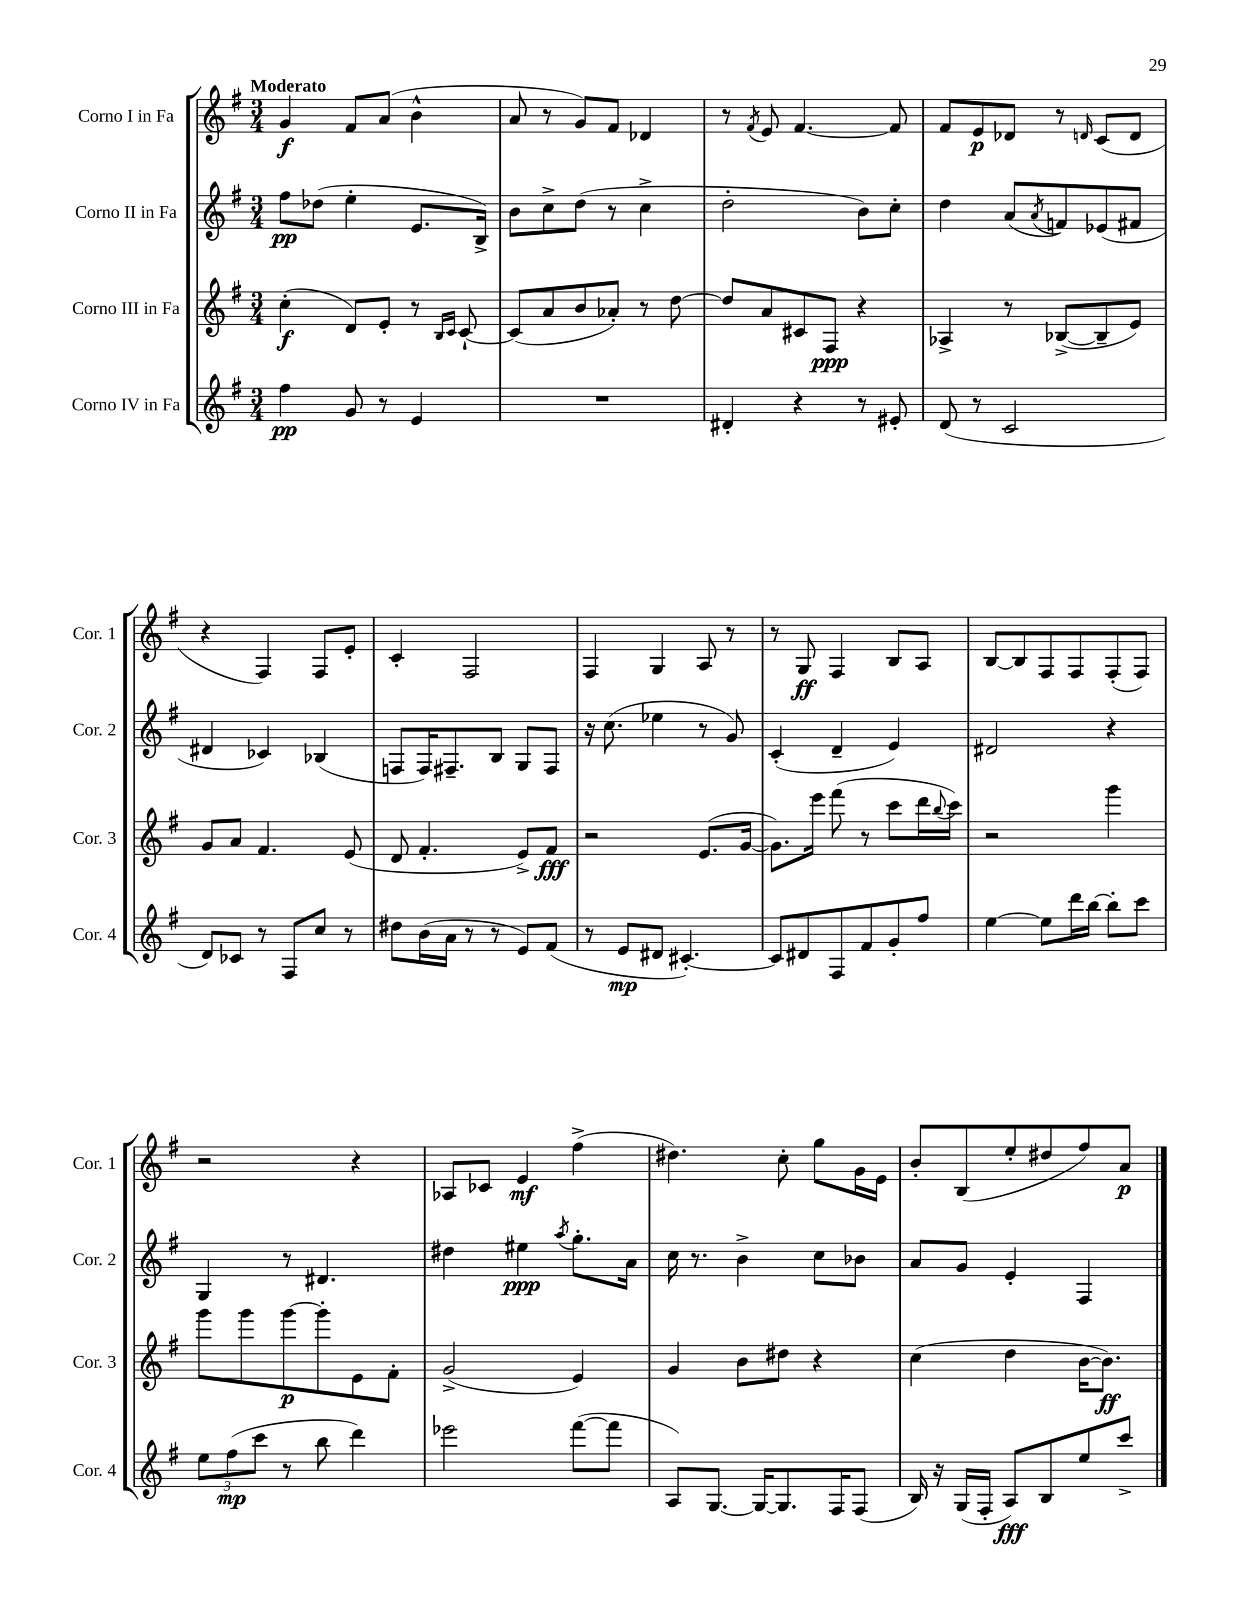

**kern	**dynam	**kern	**dynam	**kern	**dynam	**kern	**dynam
*part4	*part4	*part3	*part3	*part2	*part2	*part1	*part1
*staff4	*staff4	*staff3	*staff3	*staff2	*staff2	*staff1	*staff1
*I"Corno IV in Fa	*	*I"Corno III in Fa	*	*I"Corno II in Fa	*	*I"Corno I in Fa	*
*I'Cor. 4	*	*I'Cor. 3	*	*I'Cor. 2	*	*I'Cor. 1	*
*clefG2	*	*clefG2	*	*clefG2	*	*clefG2	*
*k[f#]	*	*k[f#]	*	*k[f#]	*	*k[f#]	*
*M3/4	*	*M3/4	*	*M3/4	*	*M3/4	*
=1	=1	=1	=1	=1	=1	=1	=1
!	!	!	!	!	!	!LO:TX:a:B:t=Moderato	!
4ff#\	pp	(4cc'\	f	8ff#\L	pp	4g/	f
.	.	.	.	(8dd-X\J	.	.	.
8g/	.	8d/L)	.	4ee'\	.	8f#/L	.
8r	.	8e'/J	.	.	.	(8a/J	.
4e/	.	8r	.	8.e/L	.	4b^^\	.
.	.	16qqB/LL	.	.	.	.	.
.	.	16qqc/JJ	.	.	.	.	.
.	.	[8c`/	.	.	.	.	.
.	.	.	.	16B^/Jk)	.	.	.
=2	=2	=2	=2	=2	=2	=2	=2
2.r	.	(8c/L]	.	8b\L	.	8a/	.
.	.	8a/	.	8cc^\	.	8r	.
.	.	8b/	.	(8dd\J	.	8g/L)	.
.	.	8a-X'/J)	.	8r	.	8f#/J	.
.	.	8r	.	4cc^\	.	4d-X/	.
.	.	[8dd\	.	.	.	.	.
=3	=3	=3	=3	=3	=3	=3	=3
4d#X'/	.	8dd/L]	.	2dd'\	.	8r	.
.	.	.	.	.	.	8qf#/	.
.	.	8a/	.	.	.	8e/	.
4r	.	8c#X/	.	.	.	[4.f#/	.
.	.	8F#/J	ppp	.	.	.	.
8r	.	4r	.	8b\L)	.	.	.
8e#X'/	.	.	.	8cc'\J	.	8f#/]	.
=4	=4	=4	=4	=4	=4	=4	=4
(8d/	.	4A-X^/	.	4dd\	.	8f#/L	.
8r	.	.	.	.	.	8e/	p
2c/	.	8r	.	(8a/L	.	8d-X/J	.
.	.	.	.	8qa/	.	.	.
.	.	([8B-X^/L	.	8fn/)	.	8r	.
.	.	.	.	.	.	16qqdn/	.
.	.	8B-~/]	.	(8e-X/	.	(8c/L	.
.	.	8e/J)	.	8f#X/J	.	8d/J	.
!!LO:LB:g=z
=5	=5	=5	=5	=5	=5	=5	=5
8d/L)	.	8g/L	.	4d#X/	.	4r	.
8c-X/J	.	8a/J	.	.	.	.	.
8r	.	4.f#/	.	4c-X/)	.	4F#/)	.
8F#/L	.	.	.	.	.	.	.
8cc/J	.	.	.	(4B-X/	.	8F#/L	.
8r	.	(8e/	.	.	.	8e'/J	.
=6	=6	=6	=6	=6	=6	=6	=6
8dd#X\L	.	8d/	.	8Fn/L	.	4c'/	.
(16b\L	.	4.f#'/	.	16F/K)	.	.	.
16a\JJ	.	.	.	8.F#X~/	.	.	.
8r	.	.	.	.	.	2F#/	.
8r	.	.	.	8B/J	.	.	.
8e/L)	.	8e^/L)	.	8G/L	.	.	.
(8f#/J	.	8f#/J	fff	8F#/J	.	.	.
=7	=7	=7	=7	=7	=7	=7	=7
8r	.	2r	.	16r	.	4F#/	.
.	.	.	.	(8.cc\	.	.	.
8e/L	mp	.	.	.	.	.	.
8d#X/J	.	.	.	4ee-X\	.	4G/	.
[4.c#X'/)	.	.	.	.	.	.	.
.	.	(8.e/L	.	8r	.	8A/	.
.	.	.	.	8g/)	.	8r	.
.	.	[16g/Jk	.	.	.	.	.
=8	=8	=8	=8	=8	=8	=8	=8
8c#/L]	.	8.g\L])	.	(4c'/	.	8r	.
8d#X/	.	.	.	.	.	8G/	ff
.	.	16eee\Jk	.	.	.	.	.
8F#/	.	(8fff#\	.	4d~/	.	4F#/	.
8f#/	.	8r	.	.	.	.	.
8g'/	.	8ccc\L	.	4e/)	.	8B/L	.
8ff#/J	.	16ddd\L	.	.	.	8A/J	.
.	.	8qqbb/	.	.	.	.	.
.	.	16ccc\JJ)	.	.	.	.	.
=9	=9	=9	=9	=9	=9	=9	=9
[4ee\	.	2r	.	2d#X/	.	[8B/L	.
.	.	.	.	.	.	8B/]	.
8ee\L]	.	.	.	.	.	8F#/	.
16ddd\L	.	.	.	.	.	8F#/	.
[16bb\JJ	.	.	.	.	.	.	.
8bb'\L]	.	4ggg\	.	4r	.	(8F#'/	.
8ccc\J	.	.	.	.	.	8F#/J)	.
!!LO:LB:g=z
=10	=10	=10	=10	=10	=10	=10	=10
12ee\L	.	8ggg\L	.	4G/	.	2r	.
(12ff#\	mp	.	.	.	.	.	.
.	.	8ggg\	.	.	.	.	.
12ccc\J	.	.	.	.	.	.	.
8r	.	[8ggg\	p	8r	.	.	.
8bb\	.	8ggg'\]	.	4.d#X/	.	.	.
4ddd\)	.	8e\	.	.	.	4r	.
.	.	8f#'\J	.	.	.	.	.
=11	=11	=11	=11	=11	=11	=11	=11
2eee-X\	.	(2g^/	.	4dd#X\	.	8A-X/L	.
.	.	.	.	.	.	8c-X/J	.
.	.	.	.	4ee#X\	ppp	4e/	mf
.	.	.	.	8qaa/	.	.	.
([8fff#\L	.	4e/)	.	8.gg'\L	.	(4ff#^\	.
8fff#\J]	.	.	.	.	.	.	.
.	.	.	.	16a\Jk	.	.	.
=12	=12	=12	=12	=12	=12	=12	=12
8A/L)	.	4g/	.	16cc\	.	4.dd#X\)	.
.	.	.	.	8.r	.	.	.
[8.G/J	.	.	.	.	.	.	.
.	.	8b\L	.	4b^\	.	.	.
16G/KL_	.	.	.	.	.	.	.
8.G/]	.	8dd#X\J	.	.	.	8cc'\	.
.	.	4r	.	8cc\L	.	8gg\L	.
16F#/K	.	.	.	.	.	.	.
(8F#/J	.	.	.	8b-X\J	.	16g\L	.
.	.	.	.	.	.	16e\JJ	.
=13	=13	=13	=13	=13	=13	=13	=13
16B/)	.	(4cc\	.	8a/L	.	8b'/L	.
16r	.	.	.	.	.	.	.
(16G/LL	.	.	.	8g/J	.	(8B/	.
16F#'/JJ	.	.	.	.	.	.	.
8A/L)	fff	4dd\	.	4e'/	.	8ee'/	.
8B/	.	.	.	.	.	8dd#X/	.
8ee/	.	[16b\KL	.	4F#/	.	8ff#/)	.
.	.	8.b\J])	ff	.	.	.	.
8ccc^/J	.	.	.	.	.	8a/J	p
==	==	==	==	==	==	==	==
*-	*-	*-	*-	*-	*-	*-	*-
